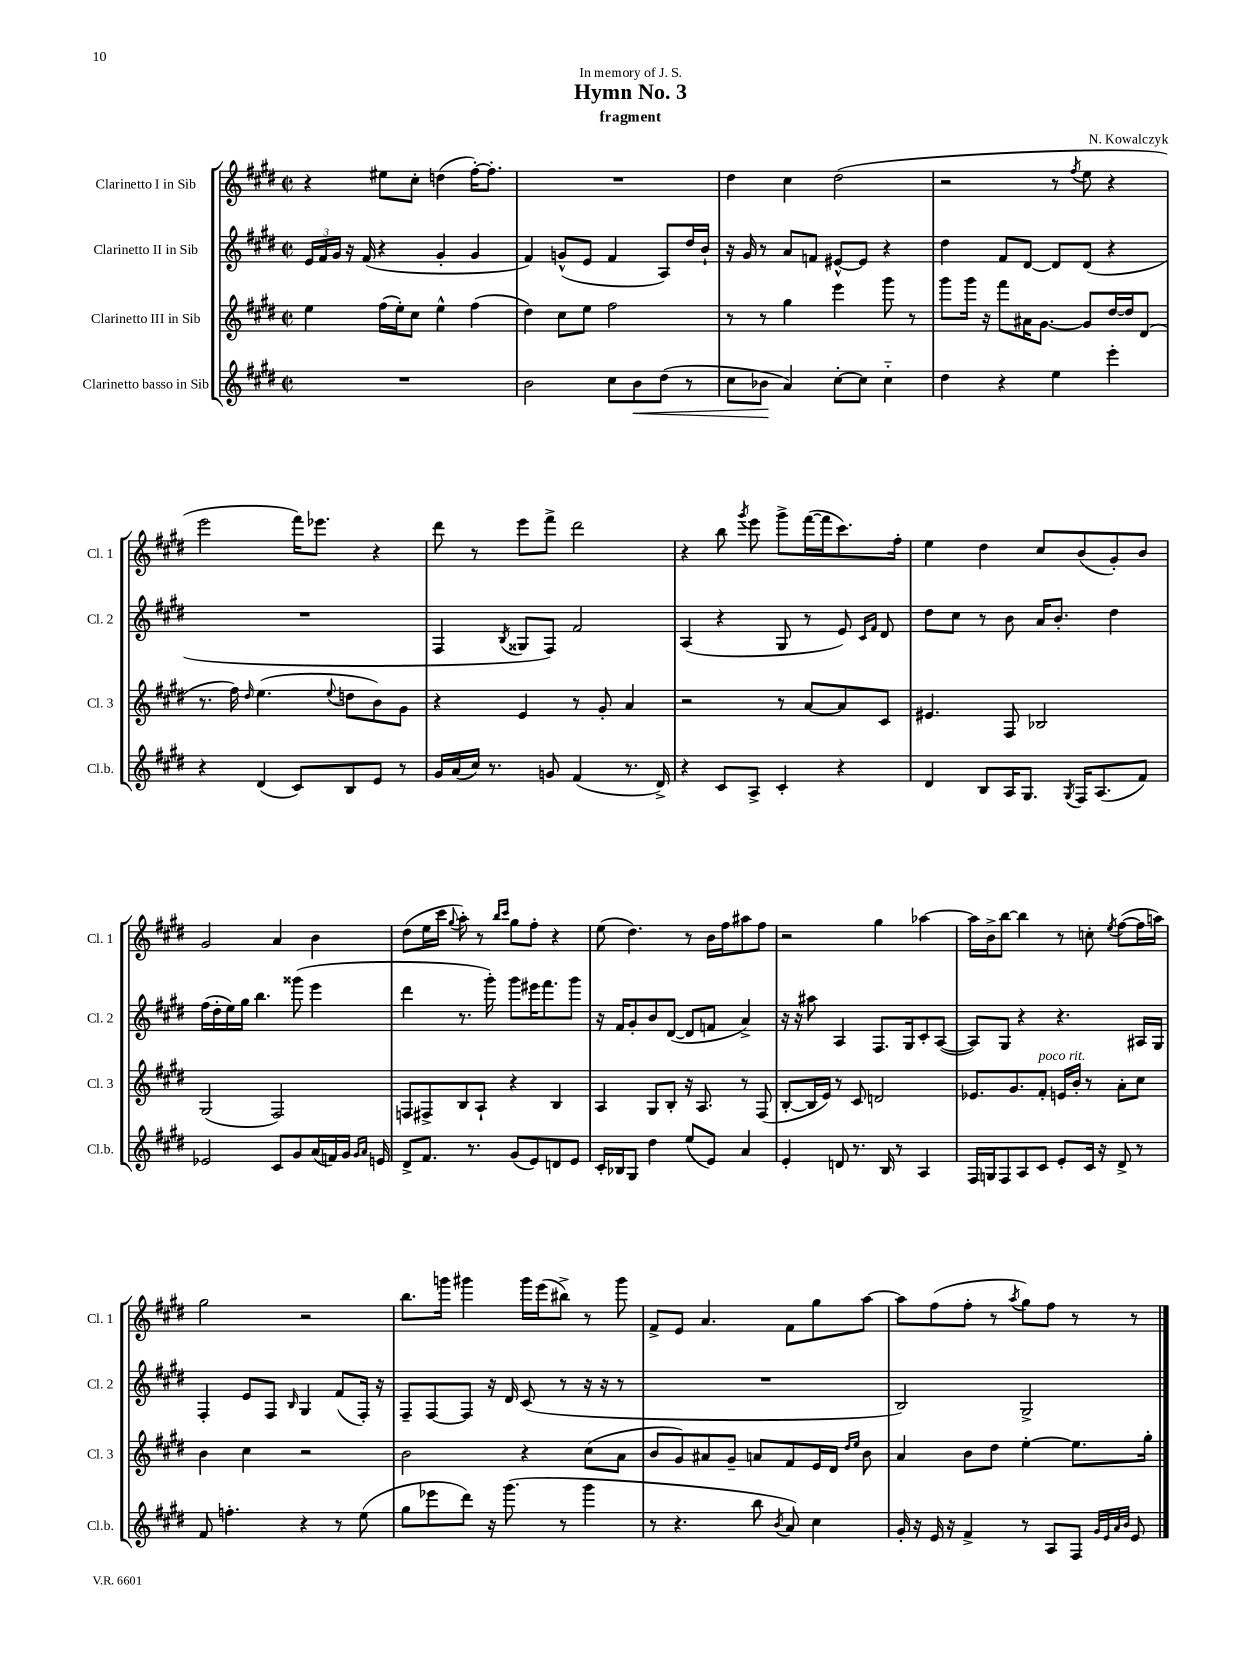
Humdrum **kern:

**kern	**kern	**kern	**kern
*staff4	*staff3	*staff2	*staff1
*clefG2	*clefG2	*clefG2	*clefG2
*k[f#c#g#d#]	*k[f#c#g#d#]	*k[f#c#g#d#]	*k[f#c#g#d#]
*M2/2	*M2/2	*M2/2	*M2/2
*met(c|)	*met(c|)	*met(c|)	*met(c|)
1r	4ee	24e	4r
.	.	24f#	.
.	.	24g#	.
.	.	16r	.
.	.	(16f#	.
.	(16ff#	4r	8ee#
.	16ee')	.	.
.	8cc#	.	8cc#'
.	4ee^^	4g#'	(4dd
.	(4ff#	4g#	[16ff#')
.	.	.	8.ff#']
=	=	=	=
2b	4dd#)	4f#)	1r
.	8cc#	(8g^^	.
.	8ee	8e	.
8cc#	2ff#	4f#	.
8b	.	.	.
(8dd#	.	8A)	.
8r	.	16dd#	.
.	.	16b`	.
=	=	=	=
8cc#	8r	16r	4dd#
.	.	16g#	.
8b-	8r	8r	.
4a)	4gg#	8a	4cc#
.	.	8f	.
[8cc#'	4eee	[8e#^^	(2dd#
8cc#]	.	8e#]	.
4cc#'~	8ggg#	4r	.
.	8r	.	.
=	=	=	=
4dd#	8ggg#	4dd#	2r
.	16ggg#	.	.
.	16r	.	.
4r	8fff#	8f#	.
.	16a#	[8d#	.
.	[8.g#	.	.
4ee	.	8d#]	8r
.	.	.	8qff#
.	8g#]	(8d#	8ee
4eee'	[16dd#	4r	4r
.	16dd#]	.	.
.	(8d#	.	.
=	=	=	=
4r	8.r	1r	2eee
.	16ff#)	.	.
.	16qqdd#	.	.
(4d#	(4.ee	.	.
8c#)	.	.	16fff#)
.	.	.	8.eee-
.	8qqee	.	.
8B	8dd	.	.
8e	8b)	.	4r
8r	8g#	.	.
=	=	=	=
16g#	4r	4F#	8ddd#
(16a	.	.	.
16cc#)	.	.	8r
8.r	.	.	.
.	.	8qB	.
.	4e	8G##	8eee
8g	.	8F#)	8fff#^
(4f#	8r	2f#	2ddd#
.	8g#'	.	.
8.r	4a	.	.
16d#^)	.	.	.
=	=	=	=
4r	2r	(4A	4r
8c#	.	4r	8bb
.	.	.	8qggg#
8A^	.	.	8eee
4c#'	8r	8G#	8ggg#^
.	[8a	8r	([16fff#
.	.	.	16fff#]
4r	8a]	8e)	8.ccc#)
.	.	16qqc#	.
.	.	16qqf#	.
.	8c#	8d#	.
.	.	.	16ff#'
=	=	=	=
4d#	4.e#	8dd#	4ee
.	.	8cc#	.
8B	.	8r	4dd#
16A	8F#	8b	.
8.G#	.	.	.
.	2B-	16a	8cc#
.	.	8.b'	.
8qG#	.	.	.
16F#	.	.	(8b
(8.A	.	.	.
.	.	4dd#	8g#')
8f#)	.	.	8b
=	=	=	=
2e-	(2G#	(16ff#	2g#
.	.	16dd#'	.
.	.	16ee)	.
.	.	16gg#	.
.	.	4.bb	.
8c#	2F#)	.	4a
8g#	.	(8ggg##	.
(16a	.	4eee	4b
16f)	.	.	.
16g#	.	.	.
16qqg#	.	.	.
16qqa	.	.	.
16e	.	.	.
=	=	=	=
8d#^	8F	4ddd#	(8dd#
8.f#	8F#^	.	16ee
.	.	.	16ccc#
.	.	.	8qqgg#
.	8B	8.r	8aa')
8.r	.	.	.
.	8A`	.	8r
.	.	16ggg#')	.
.	.	.	16qqbb
.	.	.	16qqccc#
(8g#	4r	8ggg#	8gg#
8e)	.	16eee#	8ff#'
.	.	8.fff#	.
8d	4B	.	4r
8e	.	8ggg#	.
=	=	=	=
16c#'	4A	16r	(8ee
16B-	.	16f#	.
8G#	.	8g#'	4.dd#)
4dd#	8G#	8b	.
.	8B'	([8d#	.
(8ee	16r	8d#]	8r
.	8.A	.	.
8e)	.	8f	16b
.	.	.	16ff#
4a	8r	4a^)	8aa#
.	(8F#	.	8ff#
=	=	=	=
4e'	[8B'	16r	2r
.	.	16r	.
.	16B]	8aa#	.
.	16e)	.	.
8d	8r	4A	.
8.r	8c#	.	.
.	2d	8.F#	4gg#
16B	.	.	.
8r	.	.	.
.	.	16G#	.
4A	.	8c#'	[4aa-
.	.	([8A	.
=	=	=	=
16F#	8.e-	8A])	16aa-]
16G	.	.	16b^
8F#	.	8G#	[8bb
.	8.g#	.	.
8A	.	4r	4bb]
8c#	8f#'	.	.
8e'	16e	4.r	8r
.	16b'	.	.
16c#	8r	.	8cc'
16r	.	.	.
.	.	.	8qee
8d#^	8a'	.	([8ff#
8r	8cc#	16A#	16ff#]
.	.	16G#	16aa)
=	=	=	=
8f#	4b	4F#'	2gg#
4.ff'	.	.	.
.	4cc#	8e	.
.	.	8F#	.
.	.	16qqB	.
4r	2r	4G#	2r
8r	.	(8f#	.
(8ee	.	16F#')	.
.	.	16r	.
=	=	=	=
8gg#	2b	8F#~	8.bb
8eee-	.	[8F#	.
.	.	.	16ggg
8ddd#)	.	8F#]	4ggg#
16r	.	16r	.
(8.ggg#	.	16d#	.
.	4r	(8c#	16ggg#
.	.	.	(16eee
8r	.	8r	8bb#^)
4ggg#	(8cc#	16r	8r
.	.	16r	.
.	8a	8r	8ggg#
=	=	=	=
8r	8b	1r	8f#^
4.r	8g#)	.	8e
.	8a#	.	4.a
.	8g#~	.	.
8bb	8a	.	.
8qb	.	.	.
8a)	8f#	.	8f#
4cc#	16e	.	8gg#
.	16d#	.	.
.	16qqdd#	.	.
.	16qqee	.	.
.	8b	.	[8aa
=	=	=	=
16g#'	4a	2B)	8aa]
16r	.	.	.
16e	.	.	(8ff#
16r	.	.	.
4f#^	8b	.	8ff#'
.	8dd#	.	8r
.	.	.	8qaa
8r	[4ee'	2G#^	8gg#)
8A	.	.	8ff#
8F#	8.ee]	.	8r
32qqg#	.	.	.
32qqe	.	.	.
32qqa	.	.	.
32qqb	.	.	.
8e	.	.	8r
.	16gg#'	.	.
==	==	==	==
*-	*-	*-	*-
